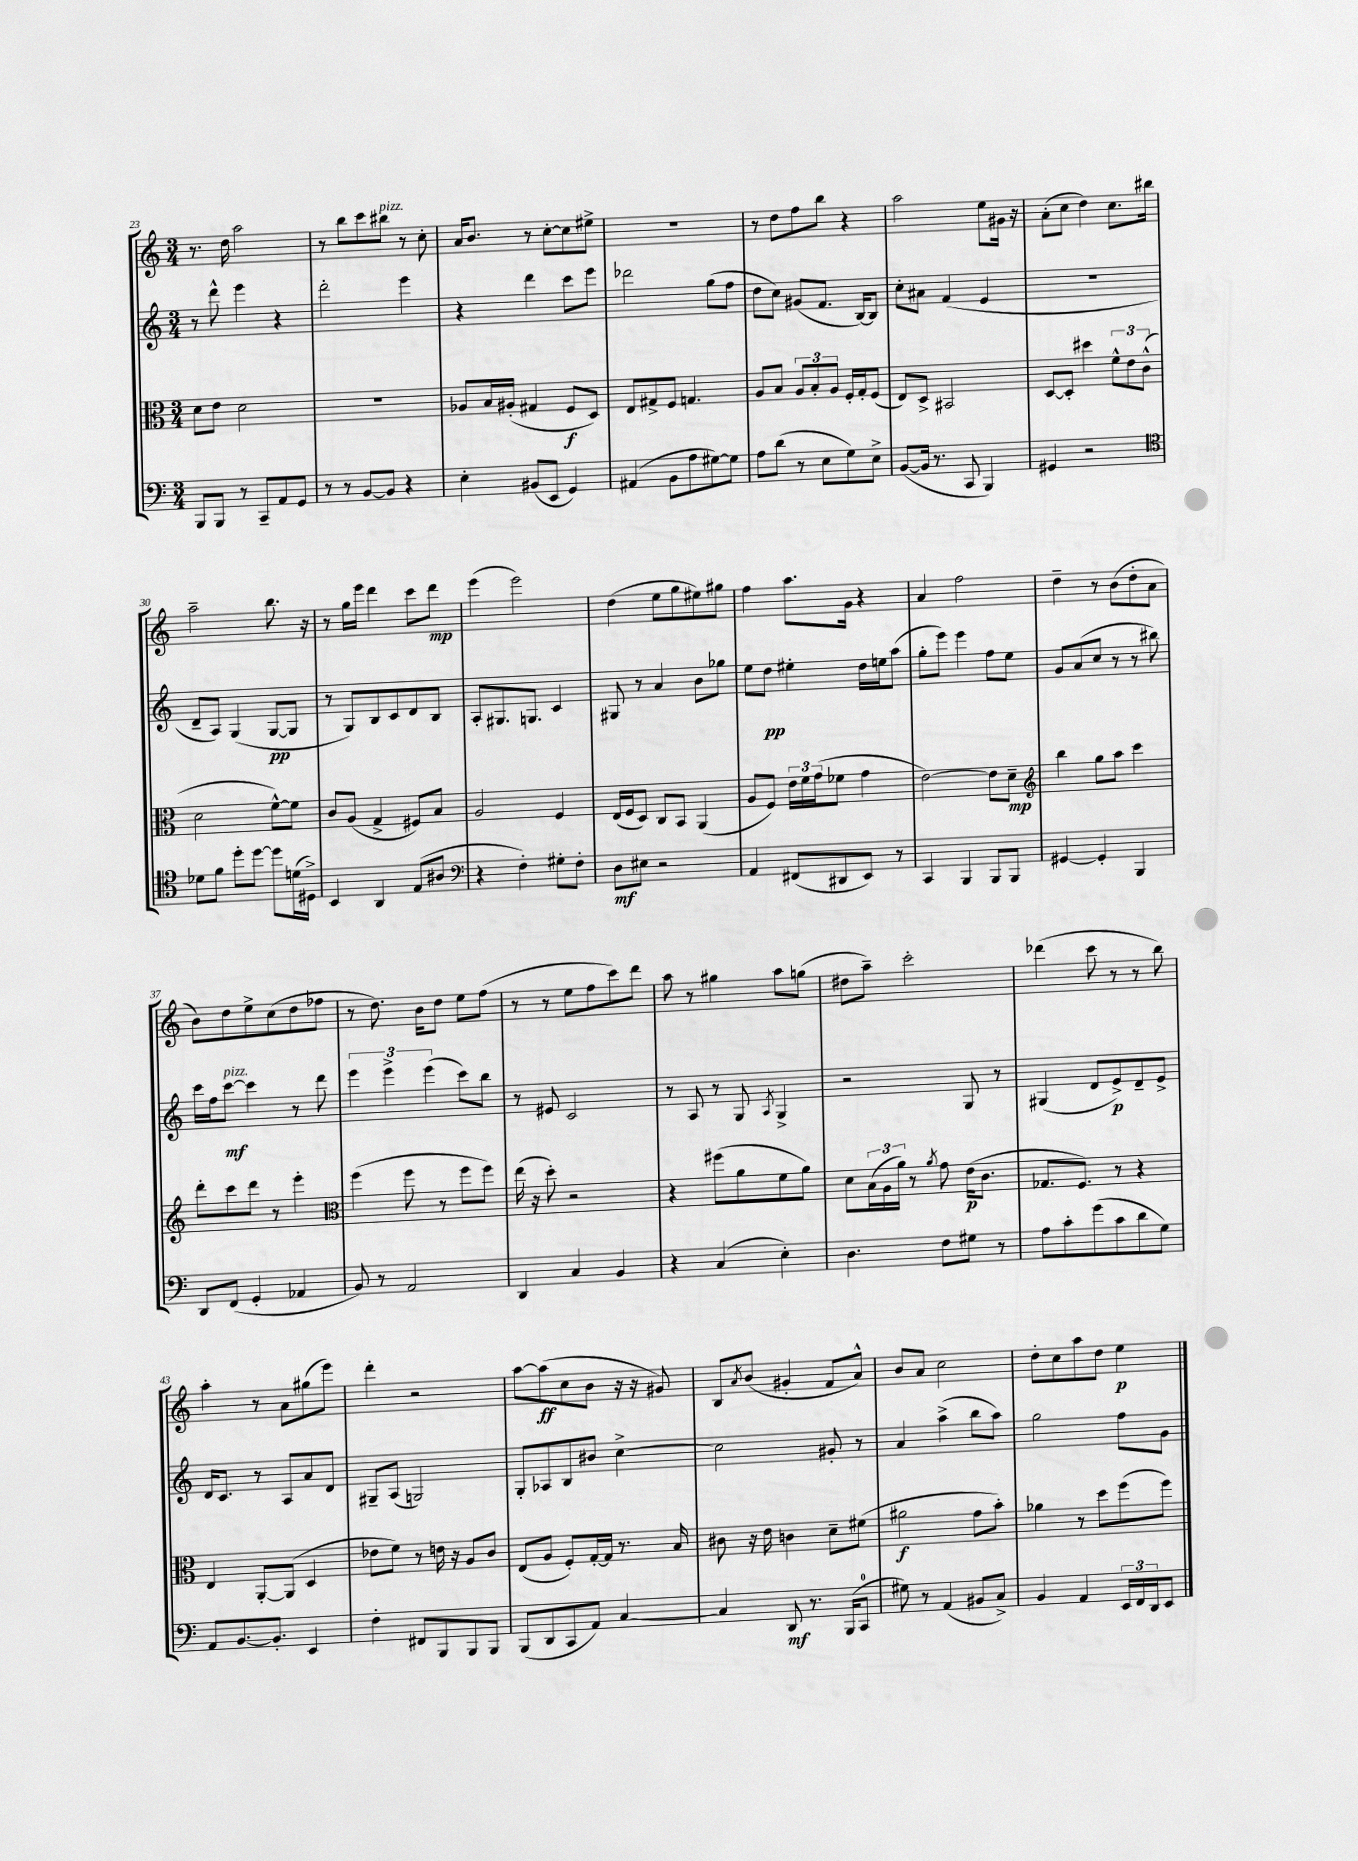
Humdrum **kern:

**kern	**kern	**kern	**kern
*staff4	*staff3	*staff2	*staff1
*clefF4	*clefC3	*clefG2	*clefG2
*k[]	*k[]	*k[]	*k[]
*M3/4	*M3/4	*M3/4	*M3/4
8BBB	8d	8r	8.r
8BBB	8e	8ddd^^	.
.	.	.	16dd
8r	2d	4eee	2aa
8CC~	.	.	.
8AA	.	4r	.
8GG	.	.	.
=	=	=	=
8r	2.r	2ddd'	8r
8r	.	.	8bb
[8BB	.	.	8ccc
8BB]	.	.	8bb#
4r	.	4eee	8r
.	.	.	8cc'
=	=	=	=
4E'	8A-	4r	16a
.	.	.	8.b
.	16B	.	.
.	(16A#'	.	.
(8BB#	4G#	4ddd	8r
8EE	.	.	[8cc'
4GG)	8F	8ccc	8cc]
.	8D)	8eee	8ee#^
=	=	=	=
(4AA#	8E	2ddd-	2.r
.	8G#^	.	.
8BB	8F	.	.
8A	4.G	.	.
[8G#)	.	(8gg	.
8G#]	.	8ff	.
=	=	=	=
8A	8A	8dd	8r
(8d	8B	8cc)	8dd
8r	12A	(8g#	8ff
.	12B'	.	.
8E	.	8.f	8bb
.	12A	.	.
8G)	16F'	.	4r
.	16G'	[16B)	.
8E^	(8F	8B]	.
=	=	=	=
([8BB	8E)	8cc'	2aa
16BB]	8D^	8a#	.
8.r	.	.	.
.	2BB#	(4f	.
8CC	.	.	.
4BBB)	.	4e	8ee
.	.	.	16g#
.	.	.	16r
=	=	=	=
4GG#	[8D	2.r	(8a'
.	8D']	.	8cc
2r	4dd#	.	4dd)
.	12f^^	.	8.cc
.	12e	.	.
.	(12c^^	.	.
.	.	.	16bb#
=	=	=	=
*clefC4	*	*	*
8d-	2d	8d~	2aa~
8f	.	8A)	.
8dd'	.	(4G	.
[8dd	.	.	.
8dd]	[8f^^)	[8G	8.bb
(16d	8f]	8G]	.
16D#^)	.	.	16r
=	=	=	=
4BB	8c	8r	8r
.	(8A	8G)	16gg
.	.	.	16eee
4AA	4G^	8B	4ddd
.	.	8c	.
(8E	8F#)	8d	8ccc
8A#	8B	8B	8ddd
=	=	=	=
*clefF4	*	*	*
4r	2A	8A'	(4eee
.	.	8.G#	.
4F')	.	.	2eee)
.	.	8.G	.
8G#'	4F	4c	.
8F'	.	.	.
=	=	=	=
8D	(16E	8G#	(4dd
.	16F	.	.
8E#	8D)	8r	.
2r	8C	4a	8ee
.	8BB	.	8gg
.	(4AA	8b	8ee#)
.	.	8gg-	8gg#
=	=	=	=
4AA	8A	8ee	4ff
.	8F)	8dd	.
(8FF#	24e	4ee#'	8.aa
.	24f	.	.
.	(24g	.	.
8DD#	8f-	.	.
.	.	.	16g
8EE)	4g	16dd	4r
.	.	16ee	.
8r	.	(8aa	.
=	=	=	=
4CC	[2e)	8gg'	4a
.	.	8eee)	.
4BBB	.	4eee	2ff
8BBB	8e]	8ff	.
8BBB	8d~	8ee	.
=	=	=	=
*	*clefG2	*	*
[4GG#	4bb	8g	4dd~
.	.	(8a	.
4GG#']	8gg	8cc	8r
.	8aa	8r	(8b
4BBB	4ccc	8r	8dd'
.	.	8bb#)	8a
=	=	=	=
8DD	8ddd'	16ccc	8b)
.	.	16ff	.
(8FF	8ccc	[8ccc	8dd
4GG'	8ddd	4ccc]	8ee^
.	8r	.	(8cc
4AA-	4eee'	8r	8dd
.	.	8ddd	8ff-
=	=	=	=
*	*clefC3	*	*
8BB)	(4ff	6eee	8r
8r	.	.	8.dd)
.	.	6eee^	.
2AA	8ff	.	.
.	.	.	16b
.	.	(6eee	.
.	8r	.	8dd
.	8ff	8ccc)	8ee
.	8ff)	8bb	(8ff
=	=	=	=
4DD	(16ee	8r	8r
.	16r	.	.
.	8dd')	8e#	8r
4C	2r	2c	8ee
.	.	.	8ff
4BB	.	.	8ccc)
.	.	.	8ddd
=	=	=	=
4r	4r	8r	8aa
.	.	8A	8r
(4C	(8ff#	8r	4gg#
.	8a	8G	.
.	.	8qA	.
4E')	8f	4G^	8aa
.	8a)	.	(8gg
=	=	=	=
4.D	8d	2r	8dd#
.	(24B	.	8aa~)
.	24A	.	.
.	24a)	.	.
.	8r	.	2ccc'
.	8qa	.	.
8F	8g	.	.
8G#	(16e	8G	.
.	8.c	.	.
8r	.	8r	.
=	=	=	=
8A	8.G-	(4G#	(4ddd-
8c'	.	.	.
.	8.F)	.	.
(8g	.	8d	8ccc
8c	8r	8e^)	8r
8d	4r	8d~	8r
8G)	.	8e^	8bb)
=	=	=	=
8AA	4E	16d	4aa'
.	.	8.c	.
[8.BB	.	.	.
.	[8AA'	8r	8r
8.BB']	.	.	.
.	(8AA]	8A	8a
4EE	4D	8a	(8gg#
.	.	8d	8eee)
=	=	=	=
4F'	8e-	8G#~	4ddd'
.	8f)	(8A	.
8FF#	8r	2G)	2r
8BBB	16e	.	.
.	16r	.	.
8BBB	8A	.	.
8BBB	8c	.	.
=	=	=	=
(8BBB	(8E	8G'	[8aa
8DD	8A	8A-	(8aa]
8CC	8F')	8B	8cc
8AA)	[16G'	8b#	8b
.	16G]	.	.
[4C	8.r	[4cc^	16r
.	.	.	16r
.	.	.	8g#)
.	16B	.	.
=	=	=	=
4C]	8c#	2cc]	8B
.	.	.	8qa
.	16r	.	(8b
.	16e	.	.
8DD	4c	.	4g#'
8.r	.	.	.
.	8d~	8g#'	8f
(16BBB	.	.	.
8CC	(8f#	8r	8a^^)
=	=	=	=
8G#)	2a#	4a	8b
8r	.	.	8a
(4AA	.	(4aa^	2cc
8BB#	8g	8bb	.
8C^)	8b')	8aa)	.
=	=	=	=
4BB	4a-	2gg	8dd'
.	.	.	8cc
4AA	8r	.	8aa
.	8dd	.	8dd
24EE	(8ff	8ff	4ee
24FF	.	.	.
24DD	.	.	.
8EE	8ff)	8g	.
==	==	==	==
*-	*-	*-	*-
